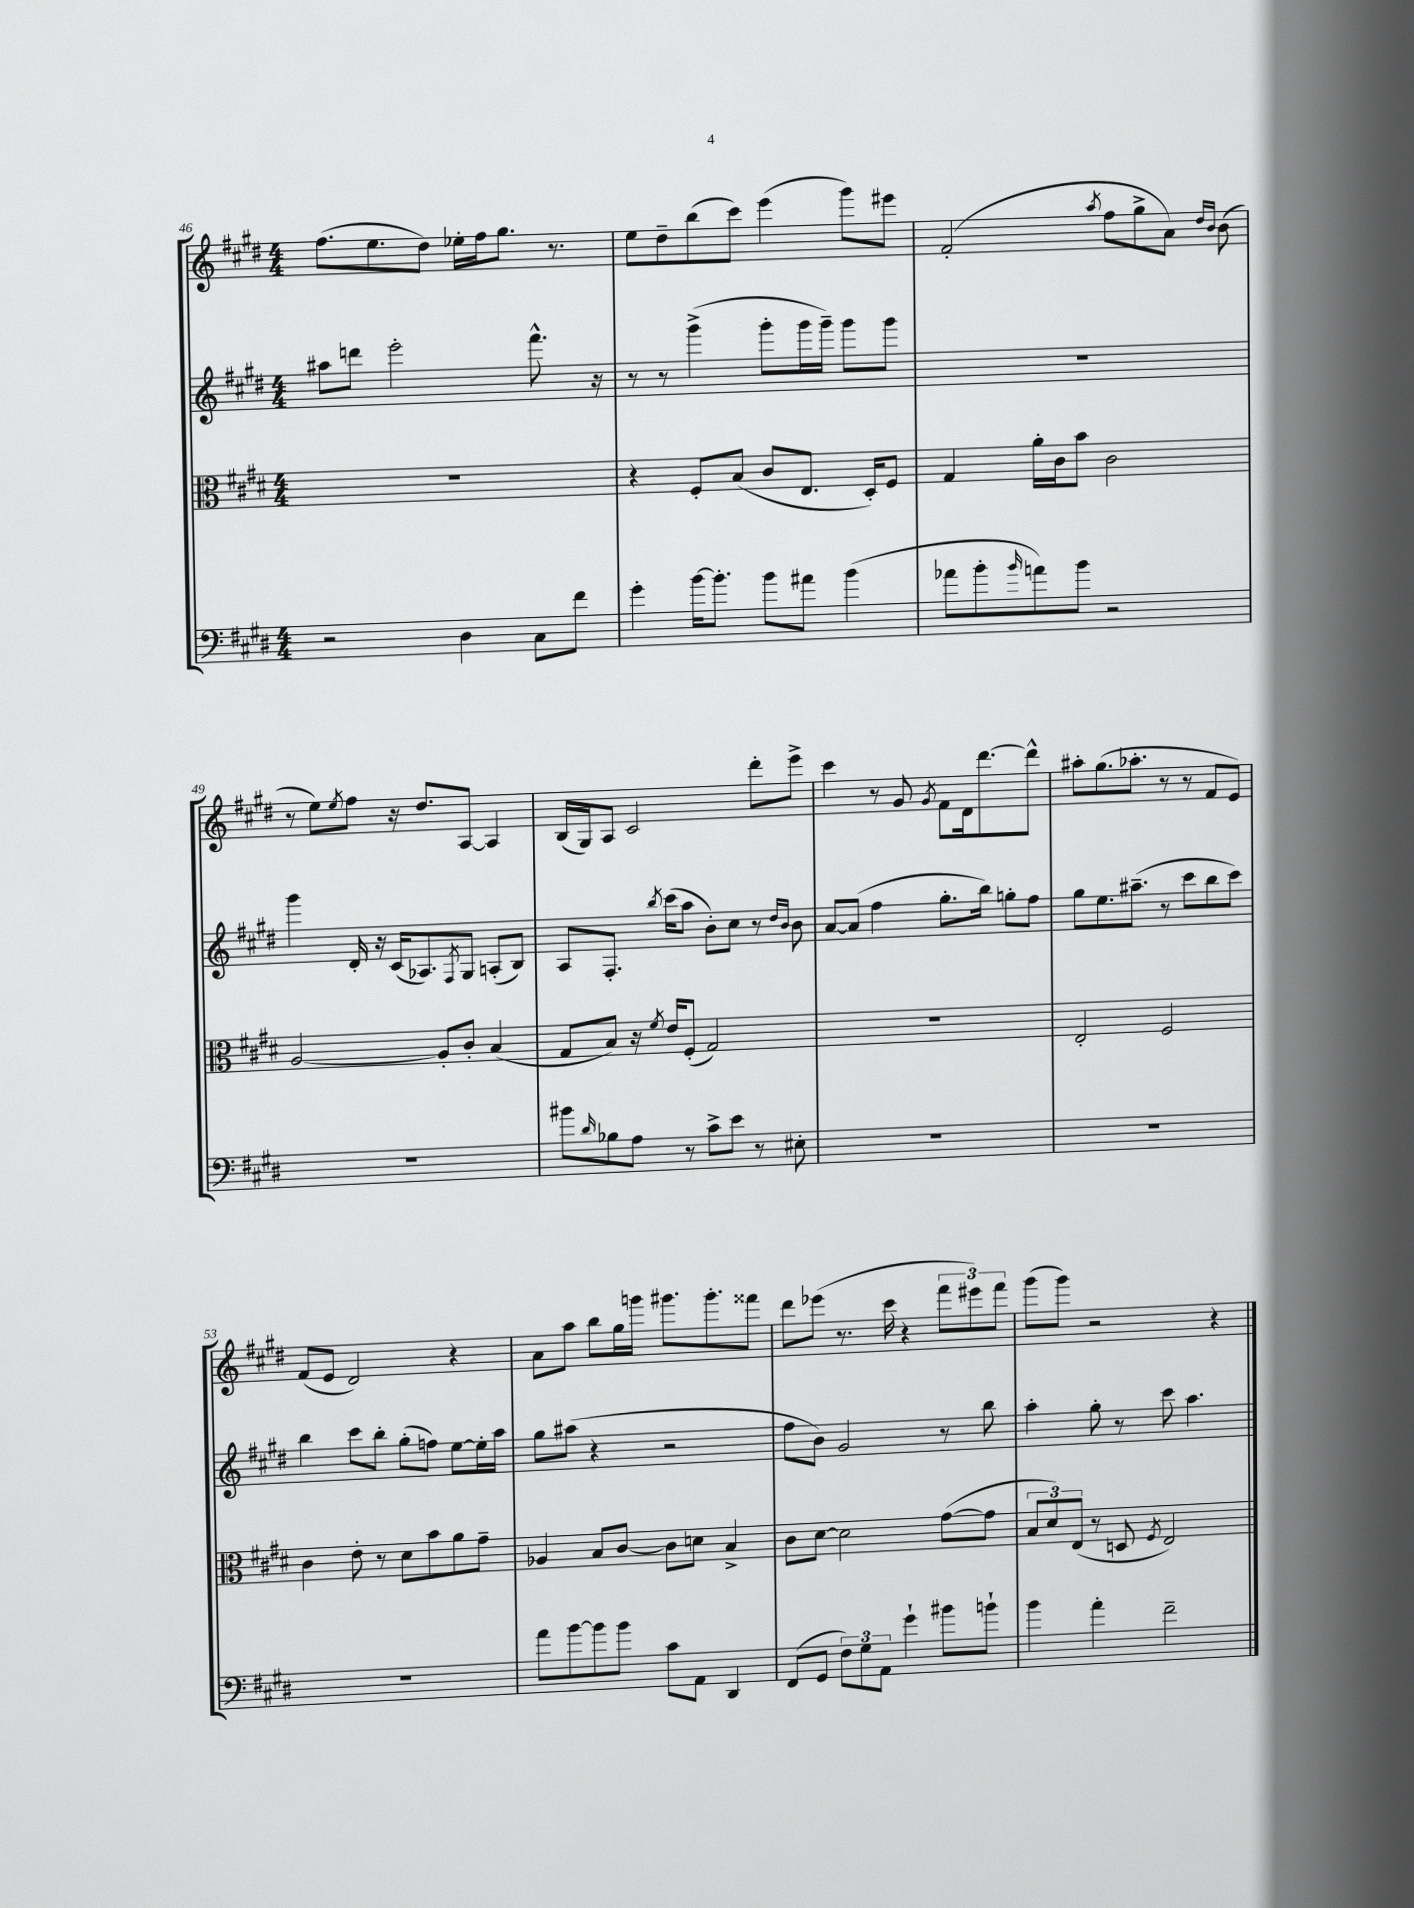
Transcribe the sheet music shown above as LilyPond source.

<<
\new StaffGroup <<
\new Staff = "s0" {
    \clef treble \key e \major \numericTimeSignature \time 4/4
    fis''8.( e''8. dis''8) ees''16-. fis''16 gis''8. r8. |
    e''8 dis''8-- b''8( cis'''8) e'''4( gis'''8) eis'''8 |
    fis'2-.( \acciaccatura { a''8 } fis''8 gis''8-> a'8) \grace { dis''16 b'16 } b'8( |
    r8 e''8) \acciaccatura { e''8 } fis''8 r16 dis''8. a8~ a4 |
    b16( gis16) a8 cis'2 dis'''8-. e'''8-> |
    cis'''4 r8 gis'8 \acciaccatura { gis'8 } fis'8 dis'16 dis'''8.~ dis'''8-^ |
    ais''8-. gis''8.( aes''8.-. r8 r8 fis'8 e'8) |
    fis'8( e'8 dis'2) r4 |
    a'8 a''8 b''8 gis''16 g'''16 gis'''8. gis'''8.-. fisis'''8 |
    dis'''8 ees'''8( r8. cis'''16 r4 \tuplet 3/2 { fis'''8 eis'''8) fis'''8 } |
    gis'''8( gis'''8) r2 r4 \bar "|." |
}
\new Staff = "s1" {
    \clef treble \key e \major \numericTimeSignature \time 4/4
    ais''8 d'''8 e'''2-. fis'''8.-^ r16 |
    r8 r8 gis'''4->( gis'''8-. gis'''16 gis'''16--) gis'''8 gis'''8 |
    R1 |
    gis'''4 dis'16-. r16 cis'16( aes8.) \acciaccatura { fis8 } gis8 a8-.( b8) |
    a8 fis8.-. \acciaccatura { b''8 } cis'''16( a''8 b'8-.) cis''8 r8 \grace { dis''16 b'16 } b'8 |
    a'8~ a'8( fis''4 gis''8.-. b''16) g''8-. fis''8 |
    gis''8 e''8. ais''8.--( r8 cis'''8 b''8 cis'''8) |
    b''4 cis'''8 b''8-. gis''8-.( f''8) e''8~ e''16-. a''16 |
    gis''8 ais''8( r4 r2 |
    fis''8 b'8) gis'2 r8 b''8 |
    a''4-. gis''8-. r8 cis'''8 a''4. \bar "|." |
}
\new Staff = "s2" {
    \clef alto \key e \major \numericTimeSignature \time 4/4
    R1 |
    r4 fis8-. b8( cis'8 e8. dis16-.) fis8 |
    gis4 a'16-. cis'16 b'8 cis'2 |
    a2~ a8-. cis'8-. b4( |
    gis8 b8) r16 \acciaccatura { fis'8 } e'16 fis8-.( gis2) |
    R1 |
    e2-. fis2 |
    cis'4 e'8-. r8 dis'8 b'8 a'8 gis'8-- |
    aes4 b8 cis'8~ cis'8 d'8 b4-> |
    cis'8 dis'8~ dis'2 gis'8~( gis'8 |
    \tuplet 3/2 { b8 dis'8) e8( } r8 d8 \acciaccatura { fis8 } e2) \bar "|." |
}
\new Staff = "s3" {
    \clef bass \key e \major \numericTimeSignature \time 4/4
    r2 dis4 cis8 fis'8 |
    gis'4-. b'16~ b'8.-. b'8 ais'8 b'4( |
    aes'8 b'8-. \grace { b'16 } a'8) b'8 r2 |
    R1 |
    bis'8 \grace { dis'16 } bes8 a8 r8 cis'8-> e'8 r8 eis8-. |
    R1 |
    R1 |
    R1 |
    a'8 b'8~ b'8 b'8 cis'8 a,8 dis,4 |
    fis,8( gis,8 \tuplet 3/2 { fis8) gis8 a,8 } gis'4-! bis'8 b'8-! |
    b'4 a'4-. fis'2-- \bar "|." |
}
>>
>>
\layout { \context { \Score currentBarNumber = #46 } }
